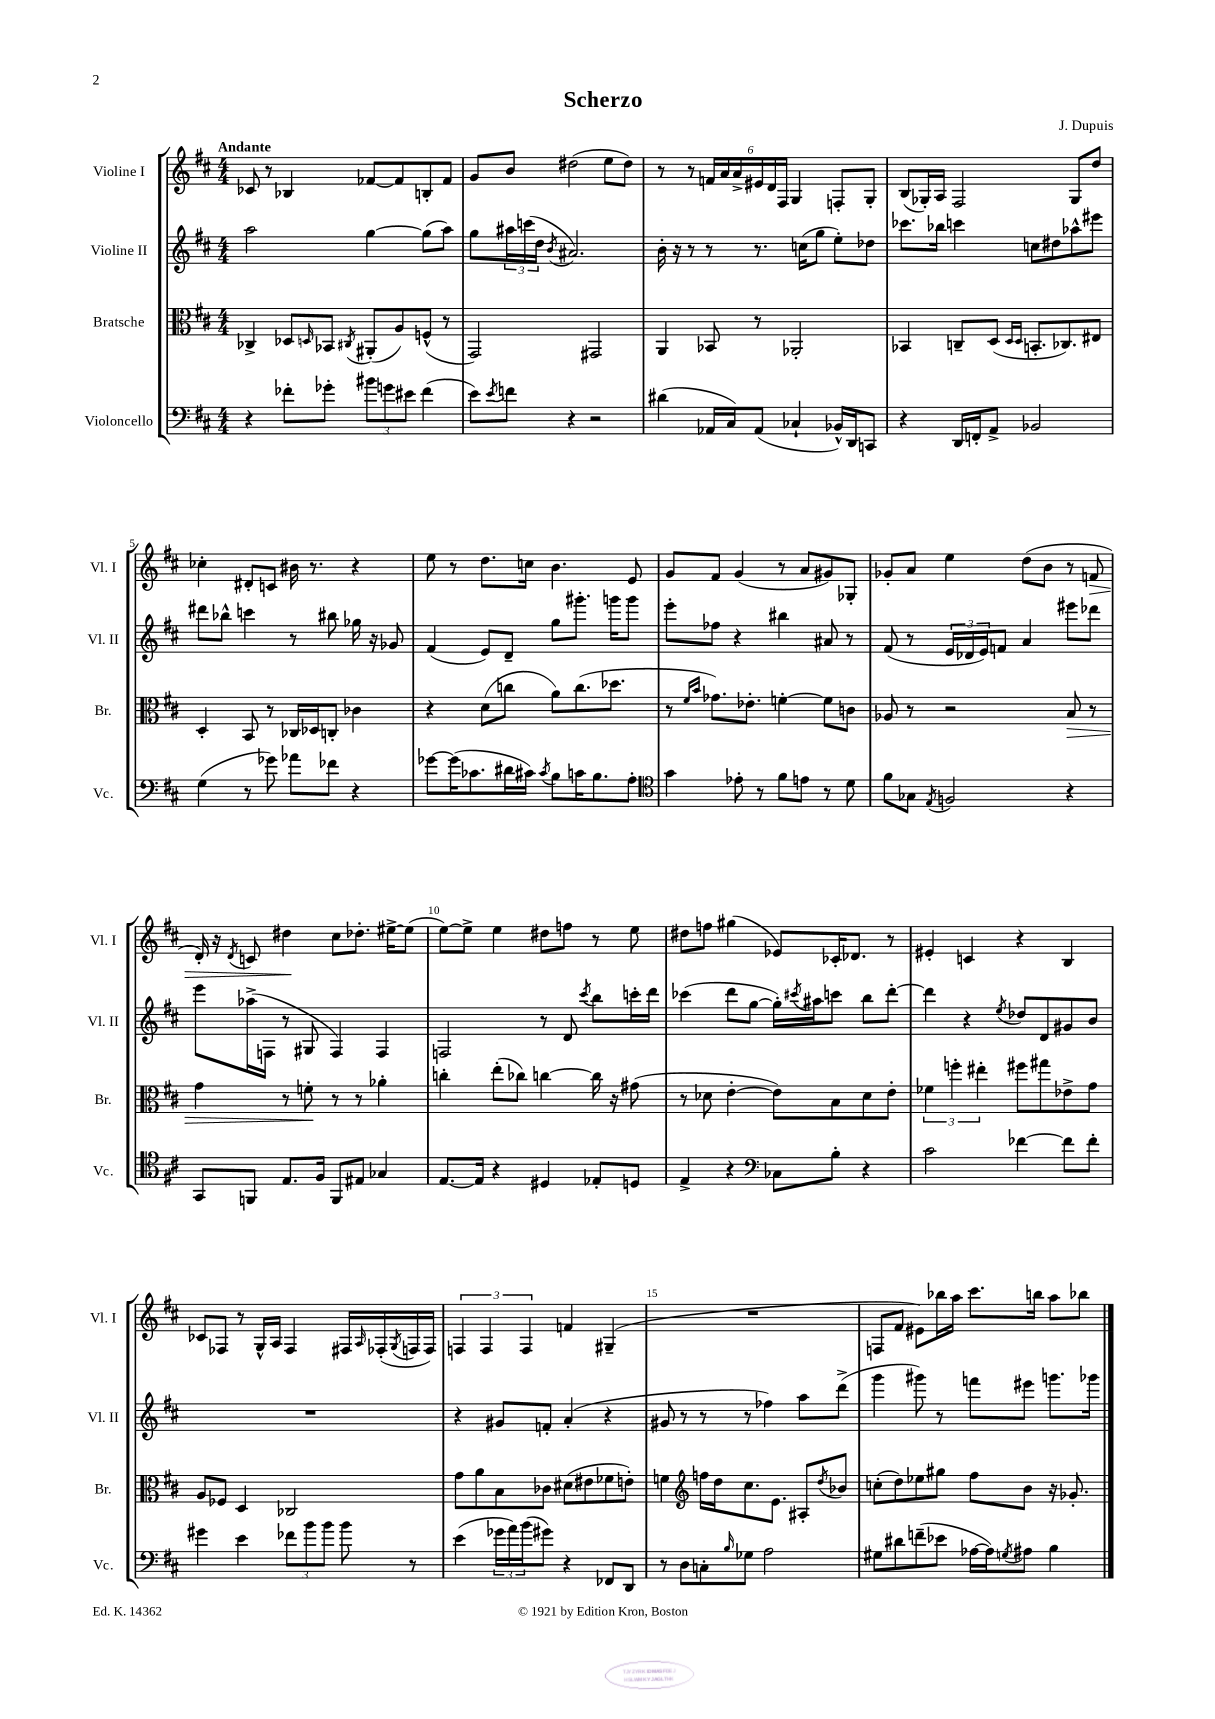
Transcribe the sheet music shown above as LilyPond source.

\header { title = "Scherzo" composer = "J. Dupuis" }
<<
\new StaffGroup <<
\new Staff = "s0" \with { instrumentName = "Violine I" shortInstrumentName = "Vl. I" } {
    \clef treble \key d \major \numericTimeSignature \time 4/4 \tempo "Andante"
    ces'8 r8 bes4 fes'8~ fes'8 b8-. fes'8 |
    g'8 b'8 dis''2( e''8 dis''8) |
    r8 r8 \tuplet 6/4 { f'16 a'16 a'16-> eis'16 d'16 fis16 } g4 f8-. g8-. |
    b8( ges16-.) a16 fis2 ges8 d''8 |
    ces''4-. dis'8-. c'8 bis'16 r8. r4 |
    e''8 r8 d''8. c''16 b'4. e'8 |
    g'8 fis'8 g'4( r8 a'8 gis'8) ges8-. |
    ges'8-. a'8 e''4 d''8( b'8 r8 f'8\> |
    d'16-.) r16 \acciaccatura { d'8 } c'8 dis''4\! cis''8 des''8.-. eis''16~-> eis''8( |
    e''8~) e''8-> e''4 dis''8 f''8 r8 e''8 |
    dis''8 f''8 gis''4( ees'8) ces'16-. des'8. r8 |
    eis'4-. c'4 r4 b4 |
    ces'8 fes8 r8 g16-^ a16 fes4 fis16 \grace { a16 } fes16-.( \acciaccatura { g8 } f16 f16) |
    \tuplet 3/2 { f4 f4 f4 } f'4 gis4--( |
    R1 |
    f8 fis'8 eis'8) bes''16 a''16 cis'''8. b''16 a''8 bes''8 \bar "|." |
}
\new Staff = "s1" \with { instrumentName = "Violine II" shortInstrumentName = "Vl. II" } {
    \clef treble \key d \major \numericTimeSignature \time 4/4
    a''2 g''4~ g''8( a''8) |
    g''8 \tuplet 3/2 { ais''16 c'''16( d''16 } \acciaccatura { b'8 } ais'2.) |
    b'16-. r16 r8 r8 r8. c''16( g''8 e''8-.) des''8 |
    ces'''8. bes''16 c'''4 c''8 dis''8 aes''8-^ eis'''8 |
    dis'''8 bes''8-^ c'''4 r8 bis''8 ges''16 r16 ges'8 |
    fis'4( e'8) d'8-- g''8 gis'''8.-. g'''16 g'''8 |
    e'''8-. fes''8 r4 bis''4 ais'8 r8 |
    fis'8( r8 \tuplet 3/2 { e'16 des'16 e'16) } f'8 a'4 eis'''8 des'''8 |
    e'''8 aes''16->( f16 r8 gis8 f4) f4 |
    f2 r8 d'8 \acciaccatura { cis'''8 } b''8 c'''16-. d'''16 |
    ces'''4( d'''8 g''8~ g''16-.) \acciaccatura { cis'''8 } ais''16 c'''8 b''8 d'''8~-. |
    d'''4 r4 \acciaccatura { e''8 } des''8 d'8 gis'8 b'8 |
    R1 |
    r4 gis'8 f'8-. a'4-.( r4 |
    gis'8 r8 r8 r8 fes''4) a''8 d'''8->( |
    g'''4 gis'''8) r8 f'''8 eis'''8 g'''8. ges'''16 \bar "|." |
}
\new Staff = "s2" \with { instrumentName = "Bratsche" shortInstrumentName = "Br." } {
    \clef alto \key d \major \numericTimeSignature \time 4/4
    ces4-> des8 \grace { d16 } bes,8 \acciaccatura { cis8 } ais,8-.( a8) f8-^( r8 |
    g,2) gis,2 |
    a,4 bes,8 r8 aes,2-. |
    bes,4 c8-- d8( \grace { d16 d16 } b,8.-. ces8.) eis8 |
    d4-. b,8 r8 ces16 des16 c8-. ces'4 |
    r4 d'8( c''8 a'8) c''8.( des''8. |
    r8 \grace { fis'16 b'16 } ges'8.) ees'8.-. f'4~-. f'8 c'8 |
    aes8 r8 r2 b8\> r8 |
    g'4 r8 f'8-.\! r8 r8 aes'4-. |
    c''4-. e''8-.( ces''8) c''4~ c''16 r16 gis'8( |
    r8 des'8 e'4~-. e'8) b8 des'8 e'8-. |
    \tuplet 3/2 { fes'4 f''4-. eis''4-. } fis''8 gis''8 ees'8-> g'8 |
    a8 fes8 d4 ces2 |
    g'8 a'8 b8 ces'8 dis'8( eis'8 fes'8 e'8-.) |
    f'4 \clef treble f''16 d''16 cis''8. e'8. ais8-. \acciaccatura { d''8 } bes'8 |
    c''8-.( d''8) ees''8 gis''8 fis''8 b'8 r16 ges'8.-. \bar "|." |
}
\new Staff = "s3" \with { instrumentName = "Violoncello" shortInstrumentName = "Vc." } {
    \clef bass \key d \major \numericTimeSignature \time 4/4
    r4 fes'8-. ges'8-. \tuplet 3/2 { bis'8 g'8 eis'8 } fes'4( |
    e'8) \acciaccatura { e'8 } f'8 r4 r2 |
    dis'4( aes,16 cis16) aes,8( ces4-! bes,16-^) d,16 c,8 |
    r4 d,16 f,16-. a,8-> bes,2 |
    g4( r8 ges'8) aes'8 fes'8 r4 |
    ges'8~ ges'16( ces'8. dis'16 cis'16) \acciaccatura { cis'8 } b8 c'16 b8. a8-. |
    \clef tenor g'4 ees'8-. r8 fis'8 e'8 r8 d'8 |
    fis'8 ges8 \acciaccatura { e8 } f2 r4 |
    g,8 f,8 e8. fis16 f,8 eis8 ges4 |
    e8.~ e16 r4 dis4 ees8-. d8 |
    e4-> r4 \clef bass ces8 b8-. r4 |
    cis'2 fes'4~ fes'8 fes'8-. |
    gis'4 e'4 \tuplet 3/2 { fes'8 b'8 b'8 } b'8 r8 |
    e'4( \tuplet 3/2 { ges'16 a'16) b'16( } gis'8) r4 fes,8 d,8 |
    r8 d8 c8-. \grace { b16 } ges8 a2 |
    gis8 dis'8 f'8--( ees'8 aes16~ aes16) \acciaccatura { g8 } ais8 b4 \bar "|." |
}
>>
>>
\layout { \context { \Score \override BarNumber.break-visibility = ##(#f #t #t) barNumberVisibility = #(every-nth-bar-number-visible 5) } }
